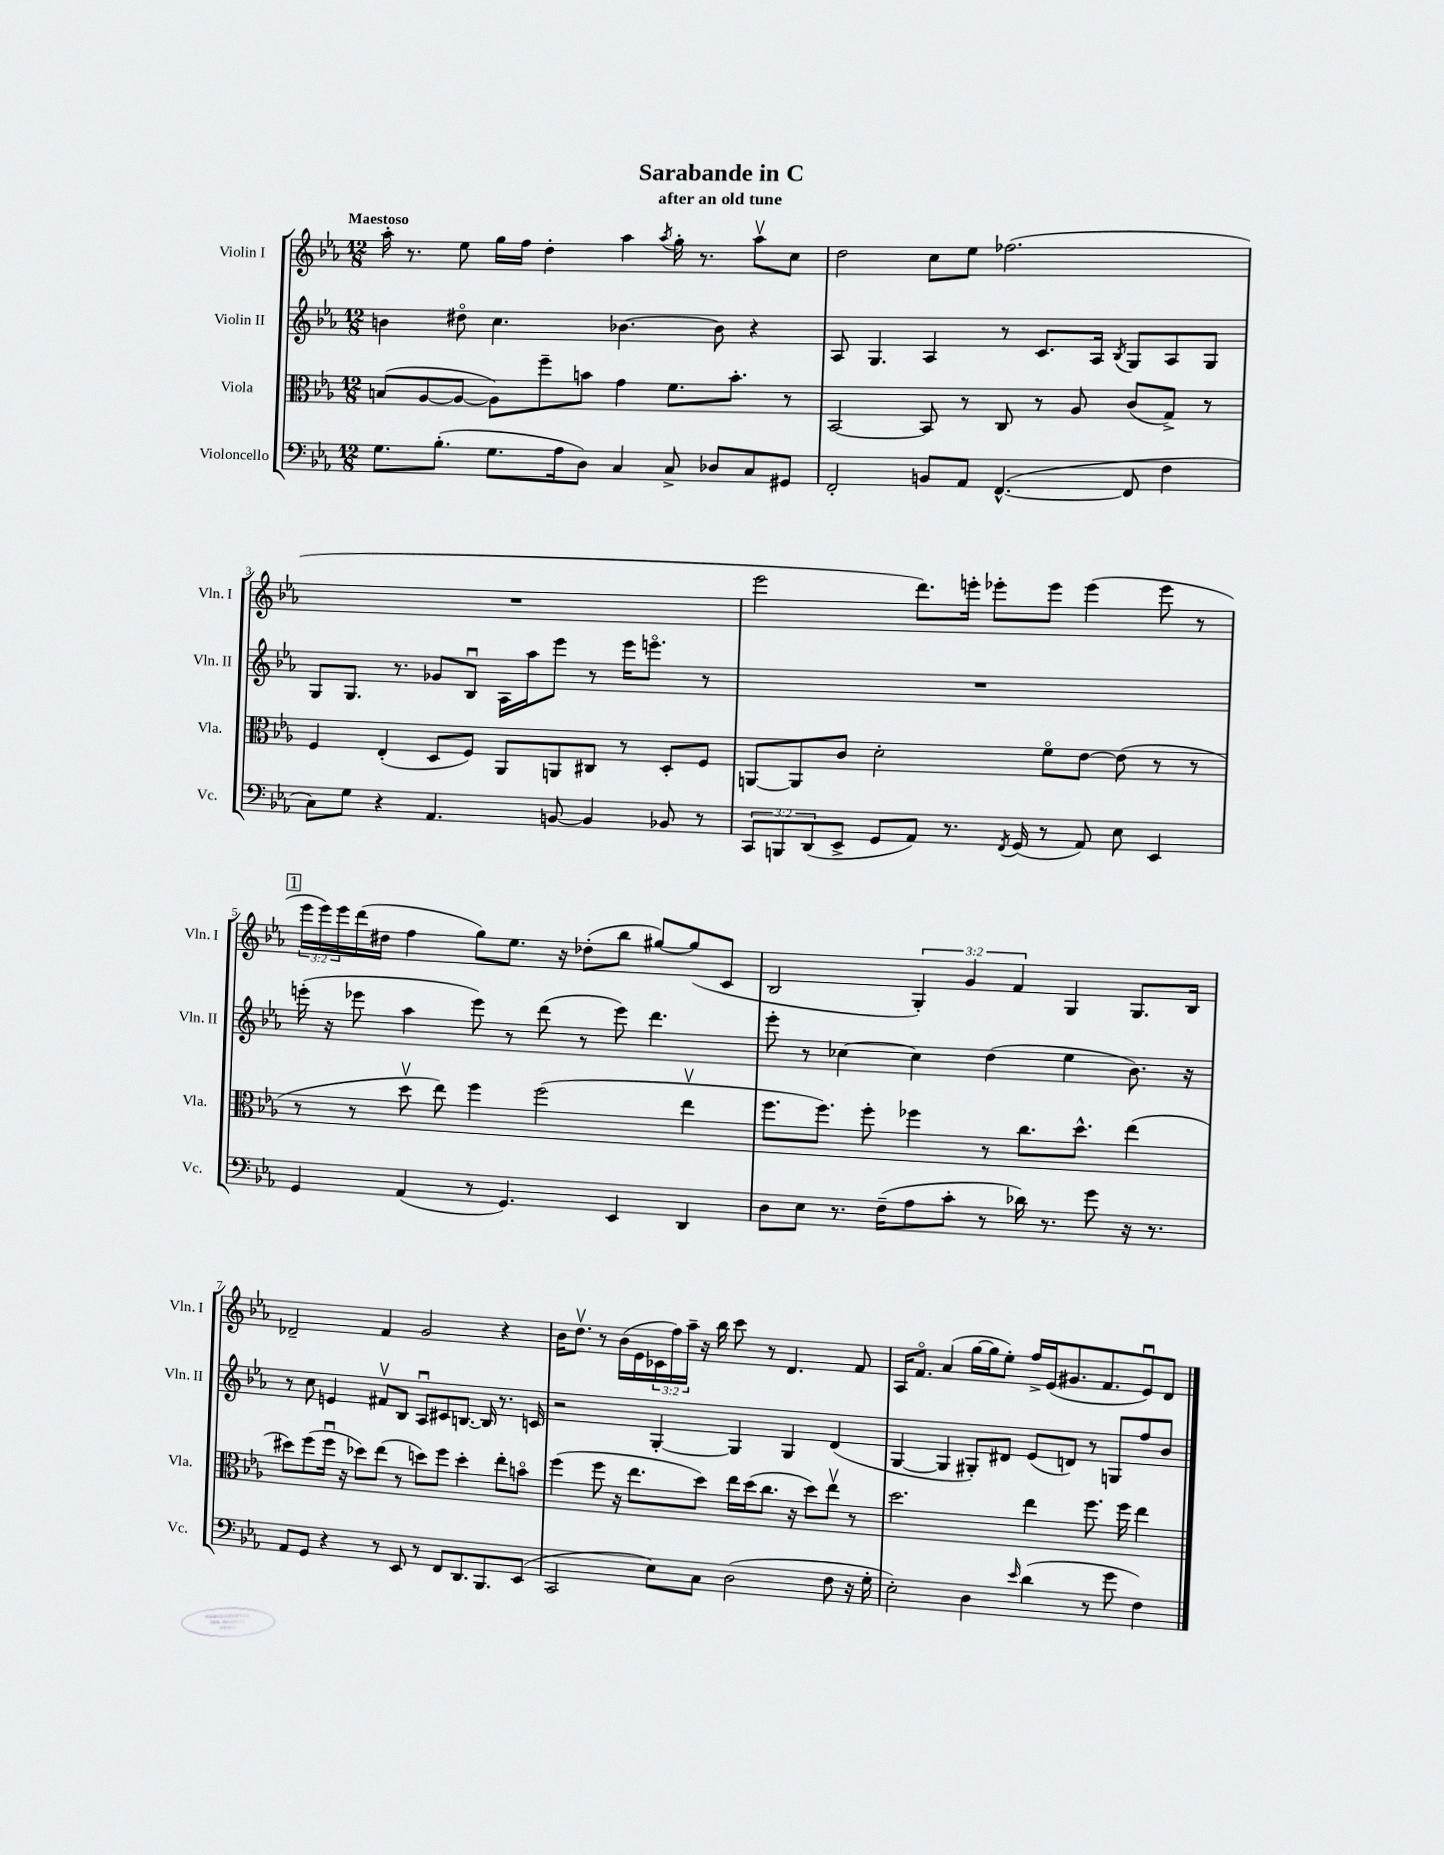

**kern	**kern	**kern	**kern
*part4	*part3	*part2	*part1
*staff4	*staff3	*staff2	*staff1
*I"Violoncello	*I"Viola	*I"Violin II	*I"Violin I
*I'Vc.	*I'Vla.	*I'Vln. II	*I'Vln. I
*clefF4	*clefC3	*clefG2	*clefG2
*k[b-e-a-]	*k[b-e-a-]	*k[b-e-a-]	*k[b-e-a-]
*M12/8	*M12/8	*M12/8	*M12/8
=1	=1	=1	=1
!	!	!	!LO:TX:a:B:t=Maestoso
8.G\L	(8Bn/L	4bn\	16aa-'\
.	.	.	8.r
.	[8A-/	.	.
(8.B-'\J	.	.	.
.	8A-/J_	8dd#X\	8ee-\
8.G\L	8A-\L])	4.cc\	16gg\LL
.	.	.	16ff\JJ
.	8ff~\	.	4dd'\
16A-\k	.	.	.
8D\J)	8bn\J	.	.
4C/	4g\	[4.b-X\	4aa-\
.	.	.	8qaa-/
8C^/	8.f\L	.	16gg'\
.	.	.	8.r
8D-X/L	.	8b-\]	.
.	8.b'\J	.	.
8C/	.	4r	8aa-v\L
8GG#X/J	8r	.	8cc\J
=2	=2	=2	=2
2FF'/	[2BB-/	8A-/	2dd\
.	.	4.G/	.
8BBn/L	8BB-/]	4A-/	8cc\L
8AA-/J	8r	.	8ee-\J
([4.FF^^/	8C/	8r	(2.ff-X\
.	8r	8.c/L	.
.	8A-/	.	.
.	.	16A-/Jk	.
.	.	8qB-/	.
8FF/]	(8c/L	8G/L	.
4F\	8G^/J)	8A-/	.
.	8r	8G/J	.
!!LO:LB:g=z
=3	=3	=3	=3
8C\L)	4F/	8G/L	1.r
8G\J	.	8.G/J	.
4r	(4E-'/	.	.
.	.	8.r	.
4.AA-/	8D/L	8g-X/L	.
.	8F/J)	8B-u/J	.
.	8AA-/L	16A-\LL	.
.	.	16aa-\J	.
[8BBn/	8AAn/	8eee-\J	.
4BB/]	8C#X/J	8r	.
.	8r	16eee-\KL	.
.	.	8.eeen\J	.
8BB-X/	8D'/L	.	.
8r	8F/J	8r	.
=4	=4	=4	=4
12CC/L	[8AAn/L	1.r	2eee-\
12BBBn/	.	.	.
.	8AA/]	.	.
(12DD/	.	.	.
8EE-^/J	8c/J	.	.
8GG/L	2d'\	.	.
8AA-/J)	.	.	8.ddd\L)
8.r	.	.	.
.	.	.	16eeen'\Jk
.	.	.	8eee-X'\L
8qFF/	.	.	.
(16GG/	.	.	.
8r	8f\L	.	8eee-\J
8AA-/)	[8e-\J	.	(4eee-\
8E-\	(8e-\]	.	.
4EE-/	8r	.	8eee-\
.	8r	.	8r
!!LO:LB:g=z
!!LO:REH:place=s1:t=1
=5	=5	=5	=5
4GG/	8r	(16eeen'\	24eee-\LL
.	.	.	24eee-\)
.	.	16r	.
.	.	.	24eee-\
.	8r	8eee-X\	(16ddd\
.	.	.	16dd#X\JJ
(4AA-/	8ddv\	4aa-\	4ff\
.	8ee-\)	.	.
8r	4ff\	8eee-\)	8gg\L)
4.GG/)	.	8r	8.ee-\J
.	(2ff\	(8ddd\	.
.	.	.	16r
.	.	8r	(8dd-X'\L
4EE-/	.	8eee-\)	8bb-\J
.	.	4.ddd\	[8gg#X/L)
4DD/	4ee-v\	.	(8gg#/]
.	.	.	8c/J
=6	=6	=6	=6
8D\L	8.ff\L	8eee-'\	2B-/
8E-\J	.	8r	.
.	8.ff\J)	.	.
8.r	.	[4cc-X\	.
.	8ff'\	.	.
(16F~\KL	.	.	.
8A-\	4ff-X\	4cc-\]	6G'/)
8c'\J	.	.	.
.	.	.	6g/
8r	8r	(4dd\	.
.	.	.	6f/
16d-X\)	8.cc\L	.	.
8.r	.	.	.
.	.	4ee-\	4G/
.	8.dd^^\J	.	.
8g\	.	.	.
16r	(4ee-\	8.b-\)	8.G/L
8.r	.	.	.
.	.	16r	16B-/Jk
!!LO:LB:g=z
=7	=7	=7	=7
8AA-/L	8dd#X\L)	8r	2d-X~/
8GG/J	(8ff\	8cc\	.
4r	16ffu\Jk	4en/	.
.	16r	.	.
.	8dd-X\L)	.	.
8r	(8ee-\J	8f#Xv/L	4f/
8EE-/	8r	8B-/J	.
8r	8ddn\L)	8A-u/L	2g/
8FF/L	8ff\J	8c#X/	.
8.DD/	4dd'\	[8.Bn/J	.
8.BBB-/	.	16B/]	.
.	8ee-'\L	8.r	4r
(8EE-/J	8bn\J	.	.
.	.	16cn/	.
=8	=8	=8	=8
2CC/	(4ff\	2r	16b-\KL
.	.	.	8.ddv\J
.	8ff\	.	8r
.	16r	.	(16b-\LL
.	8.ee-\L	.	16e-\
8E-\L)	.	[4G'/	24c-X\
.	.	.	24ff\)
.	.	.	24aa-~\JJ
8C\J	8dd\J)	.	16r
.	.	.	16bb-\
(2D\	16ee-\LL	4G/]	8ccc\
.	(16dd\J	.	.
.	8.cc\J	.	8r
.	.	4G/	4.d/
.	16r	.	.
.	8dd\L)	.	.
8F\	8ee-v\J	(4d/	.
16r	8r	.	8f/
16G'\	.	.	.
=9	=9	=9	=9
2E-'\)	2.dd\	[4G/	16A-/KL
.	.	.	8.f/J
.	.	4G/]	(4a-/
4D\	.	8G#X'/L)	[16gg\LL
.	.	.	16gg\J]
.	.	8d#X/J	8ee-'\J)
16qqe-/	.	.	.
(4d\	4ee-\	(8e-/L	16ff^/LL
.	.	.	(16e-/J
.	.	8dn/J)	8.g#X/
8r	8.ff\	8r	.
.	.	.	8.f/
8g\	.	8Gn/L	.
.	16ff\	.	.
4F\)	4ee-\	8ff/	8e-u/)
.	.	8b-/J	8d/J
==	==	==	==
*-	*-	*-	*-
